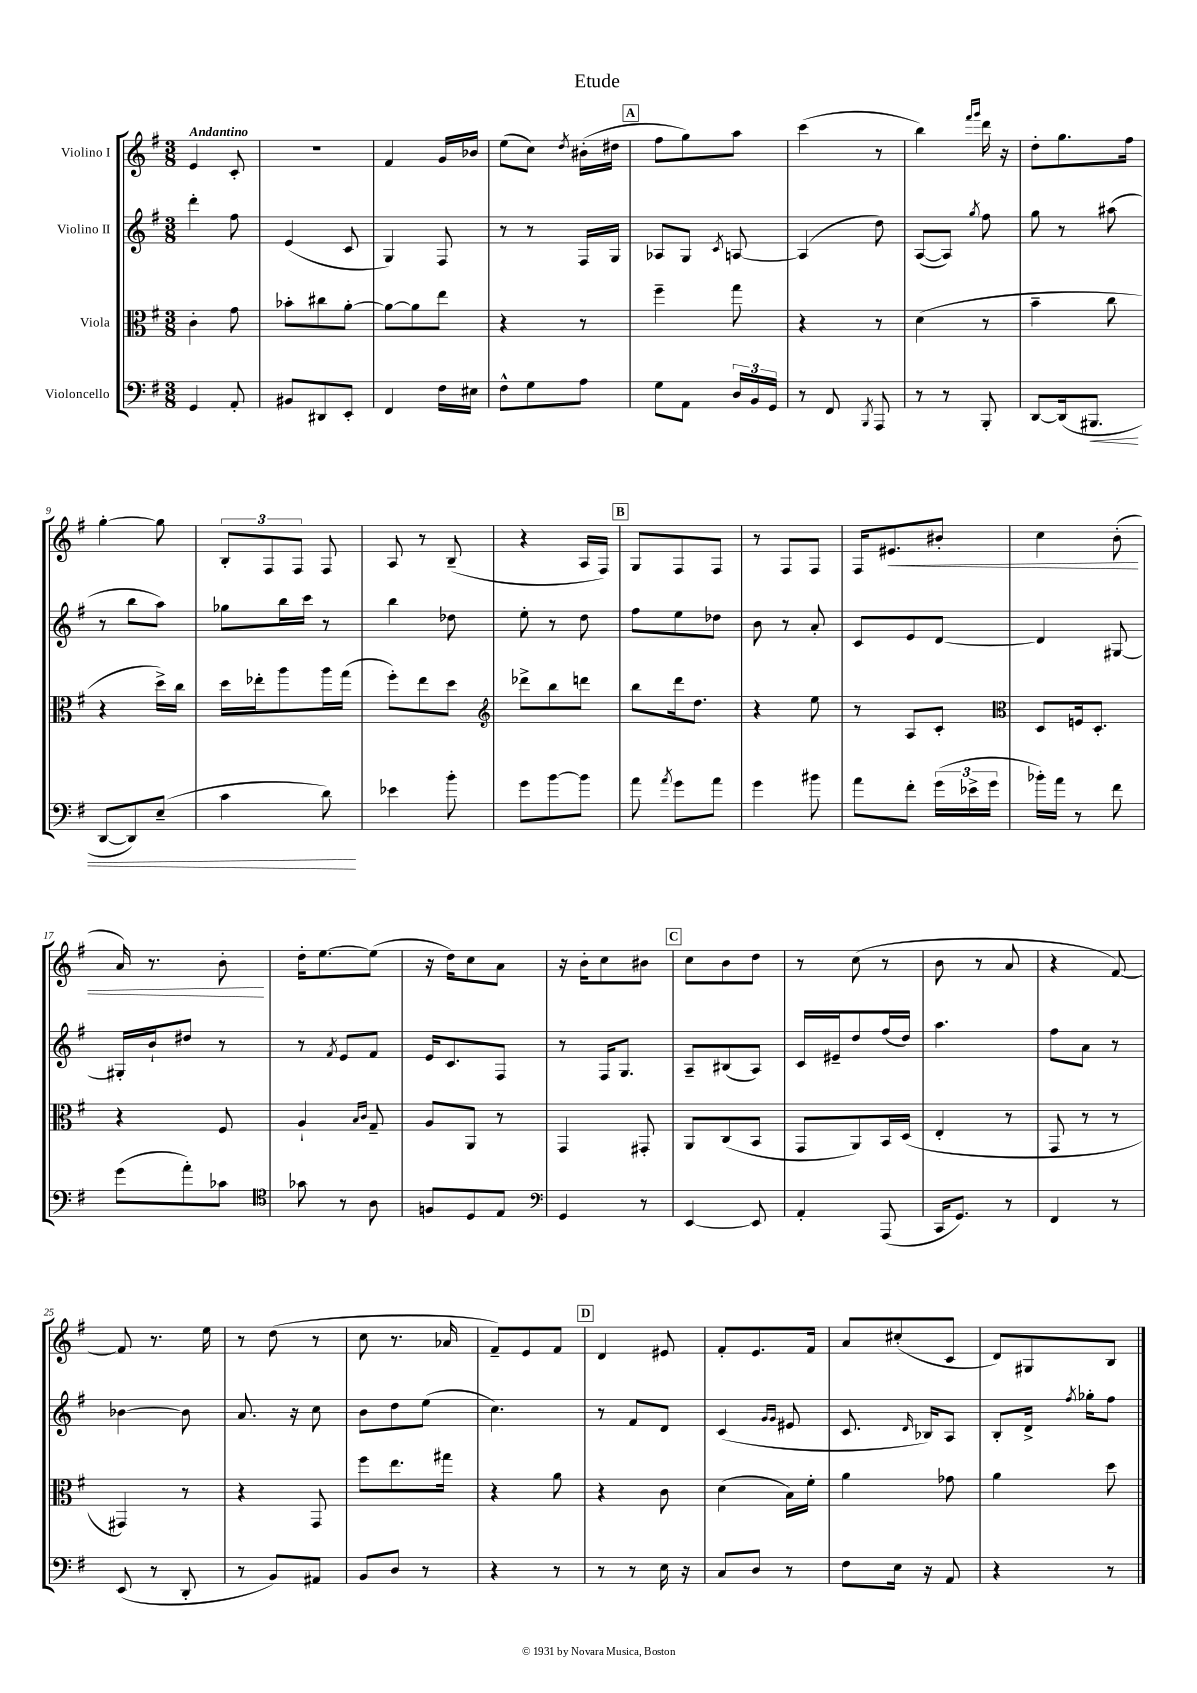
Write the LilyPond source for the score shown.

\header { title = "Etude" }
<<
\new StaffGroup <<
\new Staff = "s0" \with { instrumentName = "Violino I" } {
    \clef treble \key g \major \numericTimeSignature \time 3/8 \tempo "Andantino"
    \autoBeamOff e'4 c'8-. |
    R4. |
    fis'4 g'16[ bes'16] |
    e''8[( c''8]) \acciaccatura { d''8 } bis'16[-.( dis''16] |
    \mark \markup { \box "A" } fis''8[ g''8) a''8] |
    c'''4( r8 |
    b''4) \grace { fis'''16[ g'''16] } d'''16 r16 |
    d''8[-. g''8. fis''16] |
    g''4~-. g''8 |
    \tuplet 3/2 { b8[-. fis8 fis8] } fis8 |
    a8 r8 b8--( |
    r4 a16[ fis16]) |
    \mark \markup { \box "B" } g8[ fis8 fis8] |
    r8 fis8[ fis8] |
    fis16[ eis'8.\< bis'8]-. |
    c''4 b'8-.( |
    a'16) r8. b'8-.\! |
    d''16[-. e''8.~ e''8]( |
    r16 d''16[) c''8 a'8] |
    r16 b'16[-. c''8 bis'8] |
    \mark \markup { \box "C" } c''8[ b'8 d''8] |
    r8 c''8( r8 |
    b'8 r8 a'8 |
    r4 fis'8~) |
    fis'8 r8. e''16 |
    r8 d''8( r8 |
    c''8 r8. aes'16 |
    fis'8[--) e'8 fis'8] |
    \mark \markup { \box "D" } d'4 eis'8 |
    fis'8[-. e'8. fis'16] |
    a'8[ cis''8-.( c'8] |
    d'8[) gis8 b8] \bar "|." |
}
\new Staff = "s1" \with { instrumentName = "Violino II" } {
    \clef treble \key g \major \numericTimeSignature \time 3/8
    \autoBeamOff d'''4-. fis''8 |
    e'4( c'8 |
    g4) fis8 |
    r8 r8 fis16[ g16] |
    \mark \markup { \box "A" } aes8[ g8] \acciaccatura { c'8 } a8~ |
    a4( d''8) |
    a8[~( a8]) \acciaccatura { g''8 } fis''8 |
    g''8 r8 ais''8( |
    r8 b''8[ a''8]) |
    ges''8[ b''16 c'''16] r8 |
    b''4 des''8 |
    e''8-. r8 d''8 |
    \mark \markup { \box "B" } fis''8[ e''8 des''8] |
    b'8 r8 a'8-. |
    c'8[ e'8 d'8]~ |
    d'4 gis8~ |
    gis16[-. b'16-! dis''8] r8 |
    r8 \acciaccatura { fis'8 } e'8[ fis'8] |
    e'16[ c'8. fis8] |
    r8 fis16[ g8.] |
    \mark \markup { \box "C" } a8[-- bis8( a8]) |
    c'16[ eis'16-- d''8 fis''16( d''16]) |
    a''4. |
    fis''8[ a'8] r8 |
    bes'4~ bes'8 |
    a'8. r16 c''8 |
    b'8[ d''8 e''8]( |
    c''4.) |
    \mark \markup { \box "D" } r8 fis'8[ d'8] |
    c'4( \grace { g'16[ g'16] } eis'8 |
    c'8. \grace { d'16 } bes16[) a8] |
    b8[-. d'16]-> \acciaccatura { fis''8 } ges''16[-. fis''8] \bar "|." |
}
\new Staff = "s2" \with { instrumentName = "Viola" } {
    \clef alto \key g \major \numericTimeSignature \time 3/8
    \autoBeamOff c'4-. g'8 |
    bes'8[-. cis''8 a'8]~-. |
    a'8[~ a'8 e''8] |
    r4 r8 |
    \mark \markup { \box "A" } fis''4-- g''8 |
    r4 r8 |
    d'4( r8 |
    b'4-- c''8 |
    r4 d''16[->) c''16] |
    d''16[ ees''16-. a''8 a''16 g''16]( |
    fis''8[-.) e''8 d''8] |
    \clef treble des'''8[-> b''8 d'''8] |
    \mark \markup { \box "B" } b''8[ d'''16 d''8.] |
    r4 e''8 |
    r8 a8[ c'8]-. |
    \clef alto d8[ f16 d8.]-. |
    r4 fis8 |
    a4-! \grace { b16[ c'16] } g8-- |
    a8[ a,8] r8 |
    g,4 gis,8-. |
    \mark \markup { \box "C" } a,8[ c8( b,8] |
    g,8[ a,8) b,16 d16]( |
    e4-. r8 |
    g,8 r8 r8 |
    gis,4) r8 |
    r4 g,8 |
    fis''8[ e''8. gis''16] |
    r4 a'8 |
    \mark \markup { \box "D" } r4 c'8 |
    d'4( b16[) fis'16]-. |
    a'4 ges'8 |
    a'4 d''8 \bar "|." |
}
\new Staff = "s3" \with { instrumentName = "Violoncello" } {
    \clef bass \key g \major \numericTimeSignature \time 3/8
    \autoBeamOff g,4 a,8-. |
    bis,8[ dis,8 e,8]-. |
    fis,4 fis16[ eis16] |
    fis8[-^ g8 a8] |
    \mark \markup { \box "A" } g8[ a,8] \tuplet 3/2 { d16[ b,16 g,16] } |
    r8 fis,8 \acciaccatura { b,,8 } a,,8 |
    r8 r8 b,,8-. |
    d,8[~ d,16( bis,,8.]\< |
    d,8[~ d,8) e8]--( |
    c'4 d'8\!) |
    ees'4 b'8-. |
    g'8[ b'8~ b'8] |
    \mark \markup { \box "B" } a'8 \acciaccatura { a'8 } g'8[ a'8] |
    g'4 bis'8 |
    a'8[ fis'8]-. \tuplet 3/2 { g'16[( ees'16-> g'16] } |
    bes'16[-.) a'16] r8 fis'8 |
    g'8[( a'8-.) ces'8] |
    \clef tenor ges'8 r8 a8 |
    f8[ d8 e8] |
    \clef bass g,4 r8 |
    \mark \markup { \box "C" } e,4~ e,8 |
    a,4-. a,,8( |
    c,16[ g,8.]) r8 |
    fis,4 r8 |
    e,8( r8 d,8-. |
    r8 b,8[) ais,8] |
    b,8[ d8] r8 |
    r4 r8 |
    \mark \markup { \box "D" } r8 r8 e16 r16 |
    c8[ d8] r8 |
    fis8[ e16] r16 a,8 |
    r4 r8 \bar "|." |
}
>>
>>
